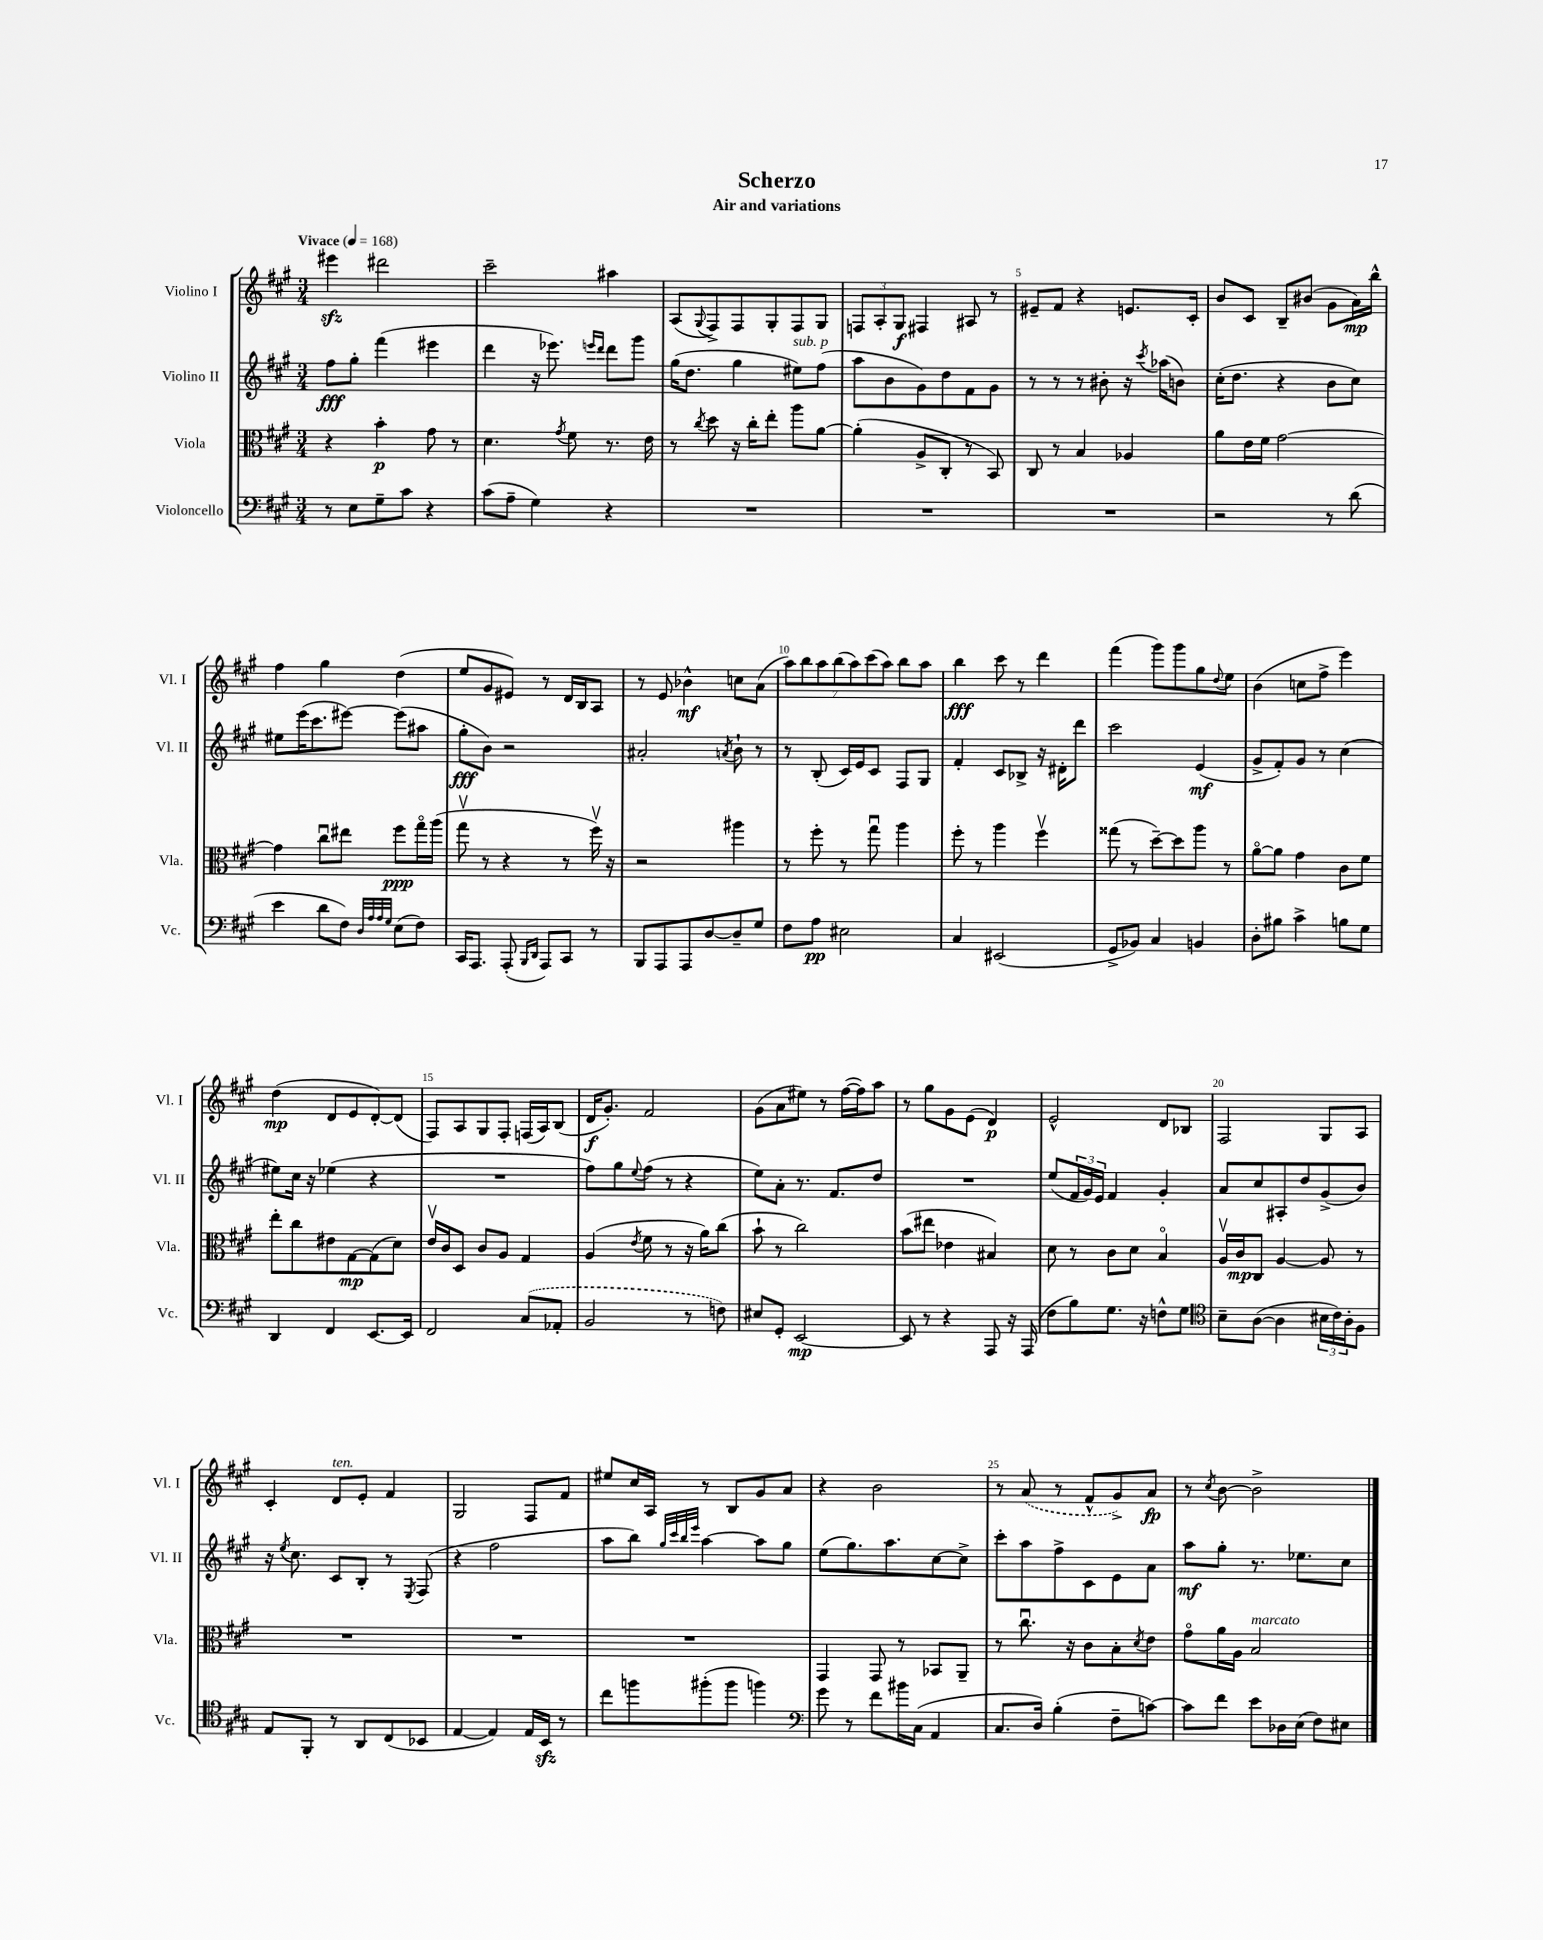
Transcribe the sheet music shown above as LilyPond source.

\header { title = "Scherzo" subtitle = "Air and variations" }
<<
\new StaffGroup <<
\new Staff = "s0" \with { instrumentName = "Violino I" shortInstrumentName = "Vl. I" } {
    \clef treble \key a \major \numericTimeSignature \time 3/4 \tempo "Vivace" 4 = 168
    eis'''4\sfz dis'''2 |
    cis'''2-- ais''4 |
    a8( \appoggiatura { gis8 } fis8->) fis8 gis8-. fis8 gis8 |
    \tuplet 3/2 { f8 a8-. gis8\f } fis4 ais8 r8 |
    eis'8-- fis'8 r4 e'8. cis'16-. |
    b'8 cis'8 b8-- bis'8( gis'8 a'16\mp) b''16-^ |
    fis''4 gis''4 d''4( |
    e''8 gis'8 eis'8) r8 d'16 b16 a8 |
    r8 e'8 bes'4-^\mf c''8 a'8( |
    \tuplet 7/4 { a''8) b''8 a''8 b''8( a''8) cis'''8( a''8) } b''8 a''8 |
    b''4\fff cis'''8 r8 d'''4 |
    fis'''4( gis'''8) gis'''8 gis''8 \appoggiatura { d''8 } e''8 |
    b'4( c''8 fis''8-> e'''4) |
    d''4\mp( d'8 e'8 d'8~-.) d'8( |
    fis8) a8 gis8 fis8-. f16( a16) b8( |
    d'16\f gis'8.-.) fis'2 |
    gis'8( a'8 eis''8) r8 fis''16~( fis''16) a''8 |
    r8 gis''8 gis'8 e'8( d'4\p) |
    e'2-^ d'8 bes8 |
    fis2 gis8 a8 |
    cis'4-. d'8^\markup { \italic "ten." } e'8-. fis'4 |
    gis2 fis8 fis'8 |
    eis''8 cis''16 a16 r8 b8 gis'8 a'8 |
    r4 b'2 |
    r8 \once \slurDashed a'8( r8 fis'8-^ gis'8->) a'8\fp |
    r8 \acciaccatura { cis''8 } b'8~ b'2-> \bar "|." |
}
\new Staff = "s1" \with { instrumentName = "Violino II" shortInstrumentName = "Vl. II" } {
    \clef treble \key a \major \numericTimeSignature \time 3/4
    fis''8\fff gis''8-. fis'''4( eis'''4 |
    d'''4 r16 ees'''8.) \grace { e'''16 d'''16 } d'''8 gis'''8 |
    gis''16( d''8. gis''4 eis''8^\markup { \italic "sub. p" }) fis''8( |
    a''8 b'8 gis'8) d''8 fis'8 gis'8 |
    r8 r8 r8 bis'8-. r16 \acciaccatura { cis'''8 } aes''16( b'8) |
    cis''16-.( d''8. r4 b'8 cis''8) |
    eis''8 e'''16( cis'''8. eis'''8~) eis'''8( ais''8 |
    gis''8-.\fff b'8) r2 |
    ais'2-. \acciaccatura { a'8 } b'8-! r8 |
    r8 b8-.( cis'16) e'16 cis'8 fis8 gis8 |
    fis'4-. cis'8 bes8-> r16 dis'16-. d'''8 |
    cis'''2 e'4\mf( |
    gis'8-> fis'8-.) gis'8 r8 cis''4( |
    eis''8) cis''16 r16 ees''4( r4 |
    R2. |
    fis''8) gis''8 \appoggiatura { e''8 } fis''8( r8 r4 |
    e''8) a'8-. r8. fis'8. d''8 |
    R2. |
    e''8( \tuplet 3/2 { fis'16 gis'16) e'16 } fis'4 gis'4-. |
    a'8 cis''8 ais8-. d''8 gis'8->( b'8) |
    r16 \acciaccatura { e''8 } cis''8. cis'8 b8-. r8 \acciaccatura { e8 } fis8( |
    r4 fis''2 |
    a''8 b''8) \grace { gis''32 cis'''32 b''32 e'''32 } a''4~ a''8 gis''8 |
    e''8( gis''8.) a''8. cis''8~ cis''8-> |
    cis'''8-. a''8 fis''8-> cis'8 e'8 a'8 |
    a''8\mf gis''8-. r8. ees''8. cis''8 \bar "|." |
}
\new Staff = "s2" \with { instrumentName = "Viola" shortInstrumentName = "Vla." } {
    \clef alto \key a \major \numericTimeSignature \time 3/4
    r4 b'4-.\p gis'8 r8 |
    d'4. \acciaccatura { gis'8 } fis'8 r8. e'16 |
    r8 \acciaccatura { cis''8 } d''8 r16 cis''16-. e''8-. a''8 a'8~ |
    a'4-.( a8-> cis8-. r8 b,8) |
    cis8 r8 b4 aes4 |
    a'8 e'16 fis'16 gis'2~ |
    gis'4 cis''8\downbow eis''8 fis''8\ppp gis''16\flageolet a''16( |
    gis''8\upbow r8 r4 r8 fis''16\upbow) r16 |
    r2 ais''4 |
    r8 fis''8-. r8 gis''8\downbow a''4 |
    fis''8-. r8 a''4 fis''4\upbow |
    gisis''8( r8 d''8~--) d''8 a''8 r8 |
    a'8~\flageolet a'8 gis'4 cis'8 fis'8 |
    e''8-. cis''8 eis'8 gis8~\mp gis8( d'8) |
    e'16\upbow cis'16 d8 cis'8 a8 gis4 |
    a4( \acciaccatura { e'8 } fis'8 r8 r16 a'16) cis''8( |
    b'8-! r8 cis''2) |
    b'8( eis''8 ees'4 bis4) |
    d'8 r8 cis'8 d'8 b4\flageolet |
    a16\upbow cis'16\mp cis8 a4~ a8 r8 |
    R2. |
    R2. |
    R2. |
    gis,4 gis,8 r8 bes,8 a,8-- |
    r8 cis''8.\downbow r16 cis'8 b8-. \acciaccatura { d'8 } e'8 |
    gis'8\flageolet a'16 a16 b2^\markup { \italic "marcato" } \bar "|." |
}
\new Staff = "s3" \with { instrumentName = "Violoncello" shortInstrumentName = "Vc." } {
    \clef bass \key a \major \numericTimeSignature \time 3/4
    r8 e8 gis8-- cis'8 r4 |
    cis'8( a8-- gis4) r4 |
    R2. |
    R2. |
    R2. |
    r2 r8 d'8( |
    e'4 d'8 fis8) \grace { d32 a32 a32 gis32 } e8( fis8) |
    cis,16 a,,8. a,,8-.( \grace { b,,16 d,16 } a,,8) cis,8 r8 |
    b,,8 a,,8 a,,8 d8~ d8-- gis8 |
    fis8 a8\pp eis2 |
    cis4 eis,2( |
    gis,8-> bes,8) cis4 b,4 |
    d8-. bis8 cis'4-> b8 gis8 |
    d,4 fis,4 e,8.~ e,16 |
    fis,2 \once \slurDashed cis8( aes,8-. |
    b,2 r8 f8) |
    eis8 gis,8-. e,2~\mp |
    e,8 r8 r4 a,,8 r16 a,,16( |
    fis8 b8) gis8. r16 f8-^ gis8 |
    \clef tenor b8-- a8~( a4 \tuplet 3/2 { bis16 cis'16) a16-. } fis8 |
    e8 fis,8-. r8 a,8 cis8( bes,8 |
    e4~ e4) e16 b,16\sfz r8 |
    cis''8 f''8 fis''8-.( fis''8 f''4) |
    \clef bass gis'8 r8 fis'8 bis'16 cis16( a,4 |
    cis8. d16) b4-.( fis8-- c'8~) |
    c'8 fis'8 e'8 des16 e16( fis8) eis8 \bar "|." |
}
>>
>>
\layout { \context { \Score \override BarNumber.break-visibility = ##(#f #t #t) barNumberVisibility = #(every-nth-bar-number-visible 5) } }
